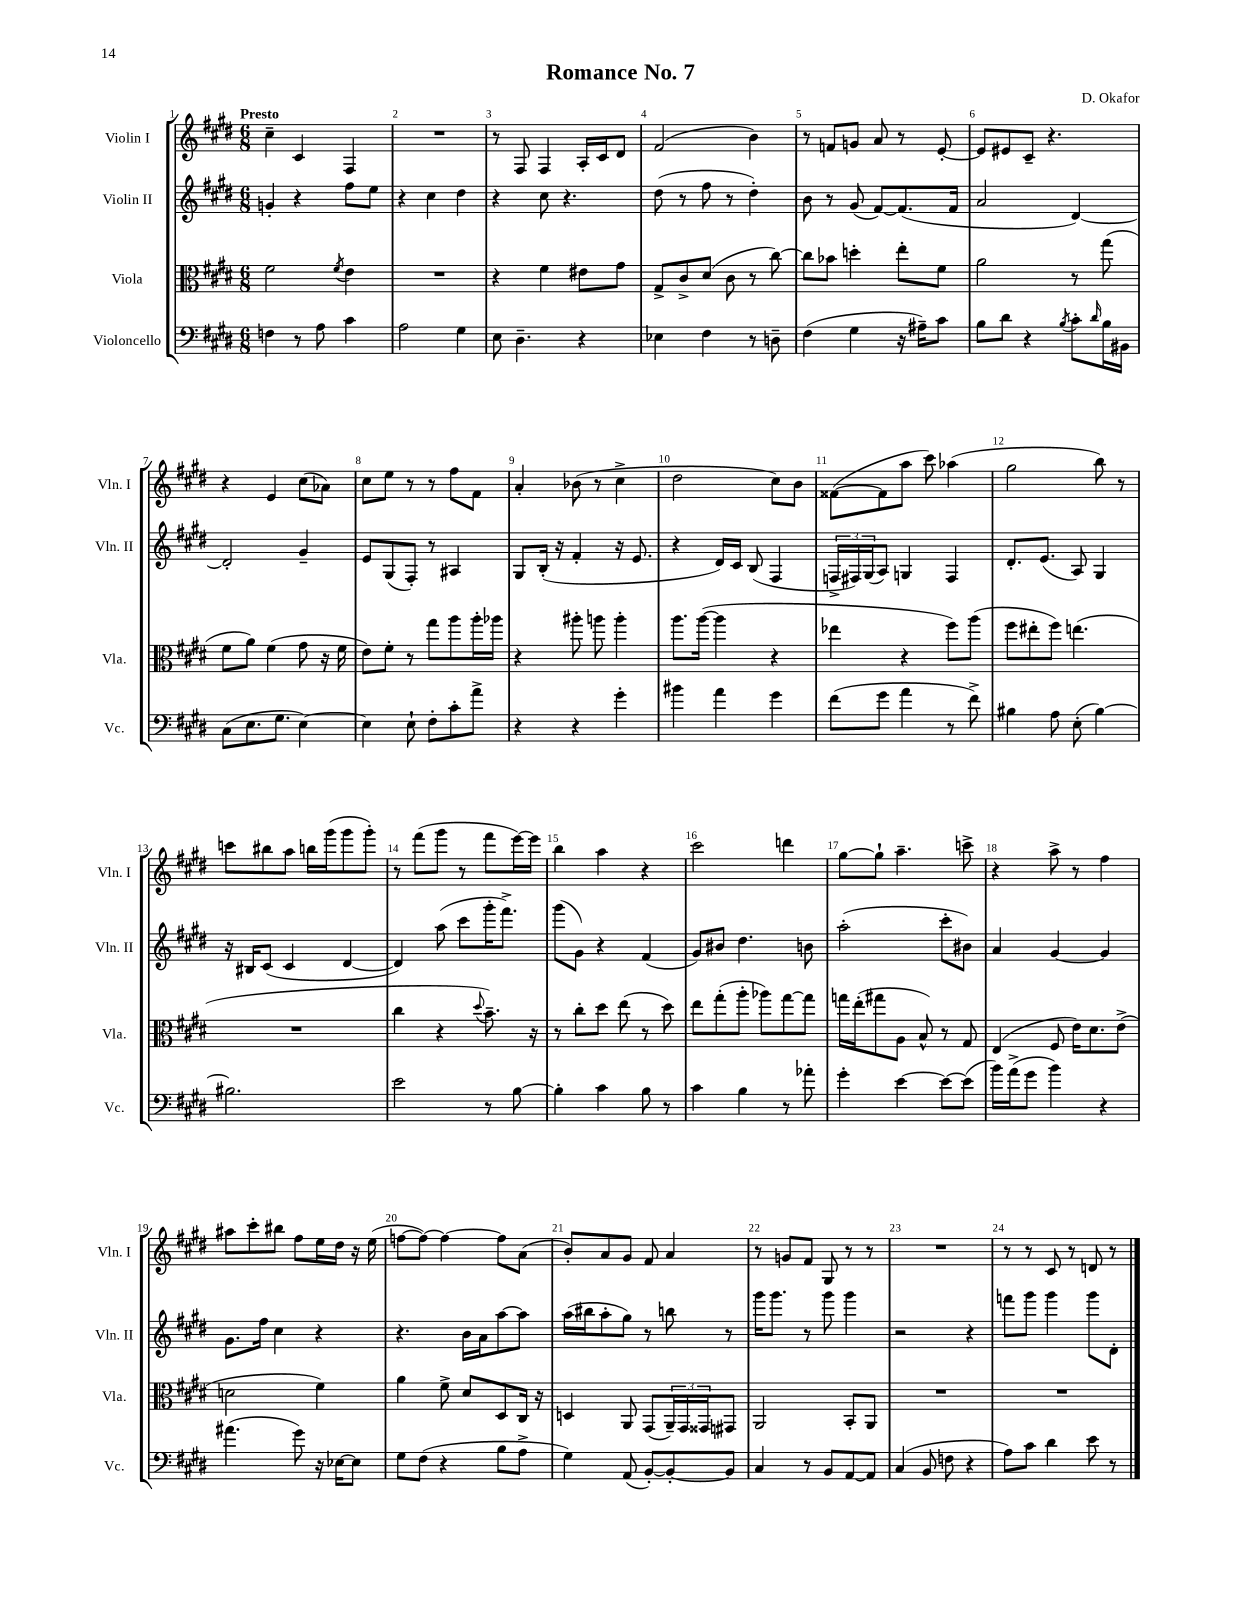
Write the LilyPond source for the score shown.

\header { title = "Romance No. 7" composer = "D. Okafor" }
<<
\new StaffGroup <<
\new Staff = "s0" \with { instrumentName = "Violin I" shortInstrumentName = "Vln. I" } {
    \clef treble \key e \major \numericTimeSignature \time 6/8 \tempo "Presto"
    cis''4-- cis'4 fis4 |
    R2. |
    r8 fis8 fis4 a16-. cis'16 dis'8 |
    fis'2( b'4) |
    r8 f'8 g'8 a'8 r8 e'8~-. |
    e'8 eis'8 cis'8-- r4. |
    r4 e'4 cis''8( aes'8) |
    cis''8 e''8 r8 r8 fis''8 fis'8 |
    a'4-. bes'8( r8 cis''4-> |
    dis''2 cis''8) b'8 |
    fisis'8~( fisis'8 a''8 cis'''8) aes''4( |
    gis''2 b''8) r8 |
    c'''8 bis''8 a''8 b''16 gis'''16( gis'''8 gis'''8-.) |
    r8 fis'''8( gis'''8 r8 fis'''8 e'''16~) e'''16 |
    b''4 a''4 r4 |
    cis'''2 d'''4 |
    gis''8~ gis''8-! a''4.-- c'''8-> |
    r4 a''8-> r8 fis''4 |
    ais''8 cis'''8-. bis''8 fis''8 e''16 dis''16 r16 e''16( |
    f''8~ f''8~) f''4~ f''8 a'8( |
    b'8-.) a'8 gis'8 fis'8 a'4 |
    r8 g'8 fis'8 gis8 r8 r8 |
    R2. |
    r8 r8 cis'8 r8 d'8 r8 \bar "|." |
}
\new Staff = "s1" \with { instrumentName = "Violin II" shortInstrumentName = "Vln. II" } {
    \clef treble \key e \major \numericTimeSignature \time 6/8
    g'4-. r4 fis''8 e''8 |
    r4 cis''4 dis''4 |
    r4 cis''8 r4. |
    dis''8( r8 fis''8 r8 dis''4-.) |
    b'8 r8 gis'8( fis'8~) fis'8.( fis'16 |
    a'2 dis'4~) |
    dis'2-. gis'4-- |
    e'8 gis8( fis8-.) r8 ais4 |
    gis8 b16-.( r16 fis'4-. r16 e'8. |
    r4 dis'16) cis'16 b8( fis4 |
    \tuplet 3/2 { f16-> fis16) gis16( } a8) g4 fis4 |
    dis'8.-. e'8.( a8) gis4 |
    r16 bis16 cis'8( cis'4 dis'4~ |
    dis'4) a''8( cis'''8 gis'''16-. fis'''8.->) |
    gis'''8( gis'8) r4 fis'4( |
    gis'8) bis'8 dis''4. b'8 |
    a''2-.( cis'''8-. bis'8) |
    a'4 gis'4~ gis'4 |
    gis'8. fis''16 cis''4 r4 |
    r4. b'16 a'16 a''8~ a''8 |
    a''16( bis''16 a''8-. gis''8) r8 b''8 r8 |
    gis'''16 gis'''8. r8 gis'''8 gis'''4 |
    r2 r4 |
    f'''8 gis'''8 gis'''4 gis'''8 dis'8-. \bar "|." |
}
\new Staff = "s2" \with { instrumentName = "Viola" shortInstrumentName = "Vla." } {
    \clef alto \key e \major \numericTimeSignature \time 6/8
    fis'2 \acciaccatura { fis'8 } e'4 |
    R2. |
    r4 fis'4 eis'8 gis'8 |
    gis8-> cis'8-> dis'8( cis'8 r8 cis''8~) |
    cis''8 bes'8 d''4-. e''8-. fis'8 |
    a'2 r8 gis''8( |
    fis'8 a'8) fis'4( gis'8 r16 fis'16 |
    e'8) fis'8-. r8 gis''8 a''8 a''16-. aes''16 |
    r4 ais''8-. a''8 a''4-. |
    a''8. a''16~( a''4 r4 |
    ees''4 r4 fis''8) a''8( |
    fis''8 eis''8-. fis''8) e''4.( |
    R2. |
    cis''4 r4 \appoggiatura { dis''8 } b'8.--) r16 |
    r8 cis''8-. dis''8 e''8( r8 dis''8) |
    e''8 gis''8-.( a''8-. aes''8) gis''8~ gis''8 |
    g''16 e''16-.( gis''8 a8 b8-^) r8 gis8 |
    e4( fis8 e'16) dis'8. e'8->( |
    d'2 fis'4) |
    a'4 fis'8-> dis'8 dis8 cis16 r16 |
    d4 a,8 gis,8( \tuplet 3/2 { a,16--) gis,16 gisis,16 } gis,8 |
    a,2 b,8-. a,8 |
    R2. |
    R2. \bar "|." |
}
\new Staff = "s3" \with { instrumentName = "Violoncello" shortInstrumentName = "Vc." } {
    \clef bass \key e \major \numericTimeSignature \time 6/8
    f4 r8 a8 cis'4 |
    a2 gis4 |
    e8 dis4.-- r4 |
    ees4 fis4 r8 d8-- |
    fis4( gis4 r16 ais16--) cis'8 |
    b8 dis'8 r4 \acciaccatura { b8 } cis'8-. \grace { dis'16 } b16 bis,16 |
    cis8( e8. gis8. e4~) |
    e4 e8-! fis8-. cis'8-. a'8-> |
    r4 r4 gis'4-. |
    bis'4 a'4 gis'4 |
    fis'8( gis'8 a'4 r8 fis'8->) |
    bis4 a8 e8-.( bis4~) |
    bis2. |
    e'2 r8 b8~ |
    b4-. cis'4 b8 r8 |
    cis'4 b4 r8 aes'8-. |
    gis'4-. e'4~ e'8~ e'8( |
    b'16) a'16->( gis'8 b'4) r4 |
    ais'4.( gis'8) r16 ees16~ ees8 |
    gis8 fis8( r4 b8 a8-> |
    gis4) a,8( b,8~-.) b,8~-. b,8 |
    cis4 r8 b,8 a,8~ a,8 |
    cis4( b,8 f8 r4 |
    a8) cis'8 dis'4 e'8 r8 \bar "|." |
}
>>
>>
\layout { \context { \Score \override BarNumber.break-visibility = ##(#f #t #t) barNumberVisibility = #all-bar-numbers-visible } }
